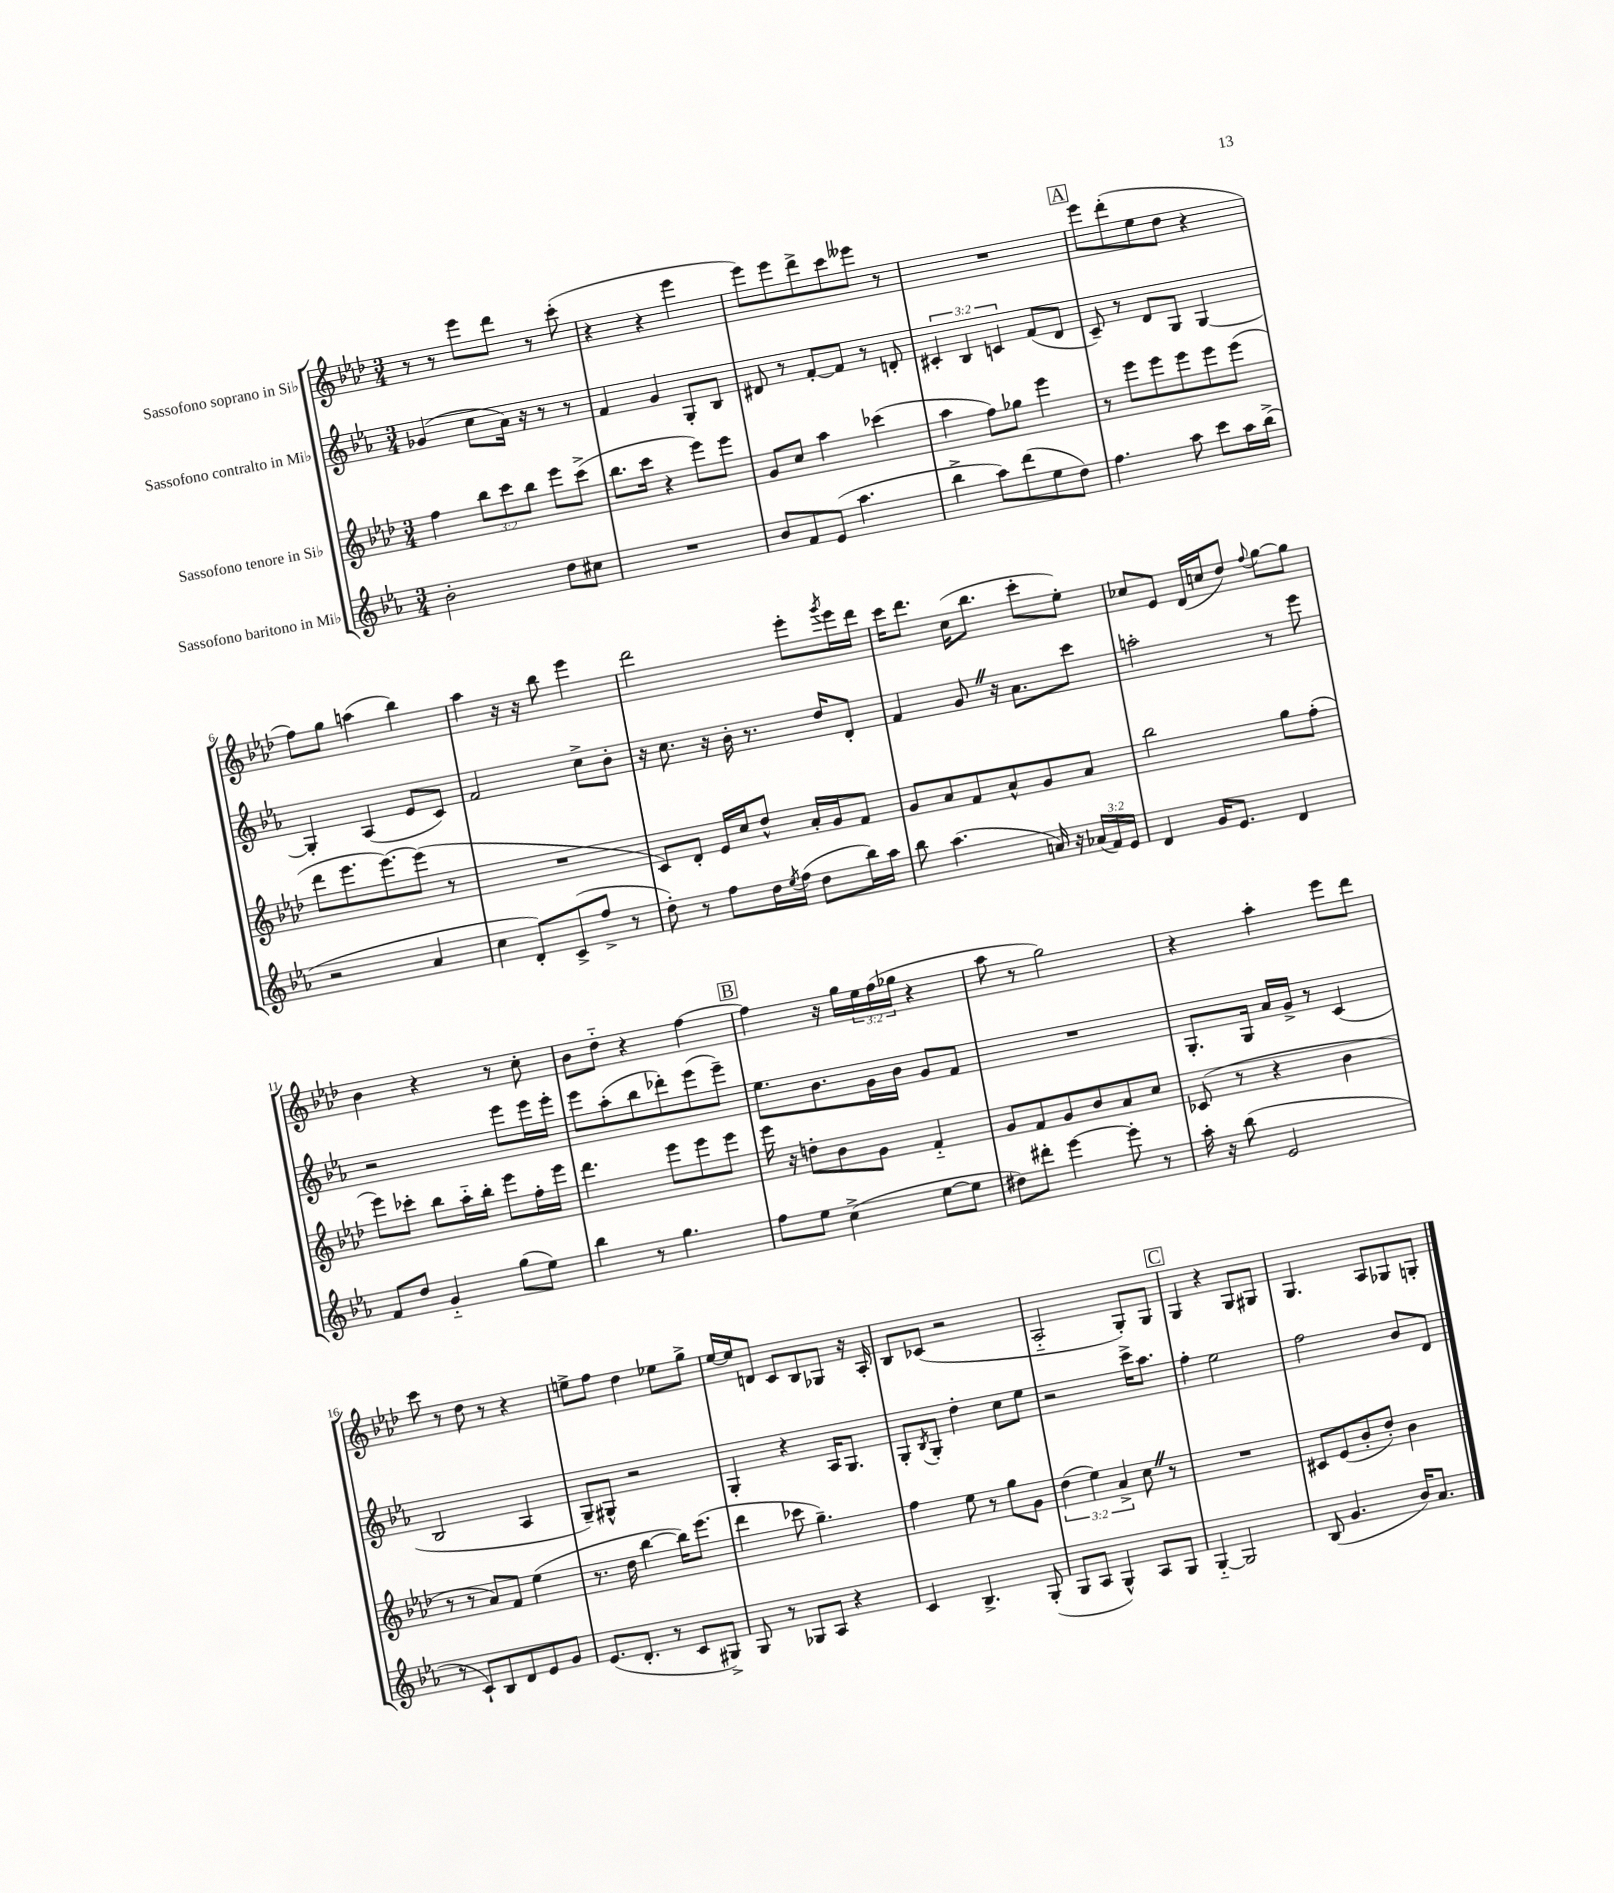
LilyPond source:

<<
\new StaffGroup <<
\new Staff = "s0" \with { instrumentName = "Sassofono soprano in Sib" } {
    \clef treble \key aes \major \numericTimeSignature \time 3/4 \override Staff.TupletNumber.text = #tuplet-number::calc-fraction-text
    r8 r8 ees'''8 des'''8 r8 c'''8-.( |
    r4 r4 ees'''4 |
    ees'''8) ees'''8 des'''8-> c'''8 eeses'''8 r8 |
    R2. |
    \mark \markup { \box "A" } ees'''8 des'''8-.( ees''8 des''8 r4 |
    f''8) g''8 a''4( bes''4) |
    aes''4 r16 r16 bes''8 ees'''4 |
    des'''2 ees'''8-. \acciaccatura { g'''8 } ees'''16 des'''16 |
    c'''16 des'''8. c''16( bes''8. c'''8-. ees''8-.) |
    ces''8 ees'8 des'16( c''16 des''8) \appoggiatura { f''8 } g''8~ g''8 |
    bes'4 r4 r8 c''8-. |
    bes'8 des''8-_ r4 f''4~ |
    \mark \markup { \box "B" } f''4 r16 g''16 \tuplet 3/2 { ees''16 f''16( ges''16 } r4 |
    aes''8 r8 g''2) |
    r4 aes''4-. ees'''8 des'''8 |
    c'''8 r8 des''8 r8 r4 |
    e''8-> f''8 des''4 ees''8 g''8-> |
    ees''16~ ees''16 d'8 c'8 bes8 ges8 r16 aes16-. |
    bes8 ces'8( r2 |
    aes2-_ g8-.) g8 |
    \mark \markup { \box "C" } g4 r4 g8 gis8 |
    g4. aes8 ges8 g8-. \bar "|." |
}
\new Staff = "s1" \with { instrumentName = "Sassofono contralto in Mib" } {
    \clef treble \key ees \major \numericTimeSignature \time 3/4 \override Staff.TupletNumber.text = #tuplet-number::calc-fraction-text
    ges'4( c''8 aes'16) r16 r8 r8 |
    f'4 g'4 g8-. bes8 |
    dis'8 r8 f'8~-. f'8 r8 d'8-. |
    \tuplet 3/2 { cis'4-. bes4 c'4 } f'8( d'8 |
    \mark \markup { \box "A" } c'8--) r8 d'8 g8 g4~ |
    g4-. aes4( ees'8 c'8) |
    f'2 c''8-> bes'8-. |
    r16 c''8. r16 bes'16-. r8. d''16 d'8-. |
    f'4 g'8 \once \override BreathingSign.text = \markup { \musicglyph "scripts.caesura.straight" } \breathe r16 aes'8. c'''8 |
    a''2-. r8 ees'''8 |
    r2 ees'''8 ees'''16 ees'''16-. |
    ees'''8 aes''8-.( bes''8 des'''8-.) ees'''8( ees'''8--) |
    \mark \markup { \box "B" } ees''8. bes'8. g'16 bes'16 g'8 f'8 |
    R2. |
    g8.-. g16 aes'16 g'16-> r8 c'4( |
    bes2 aes4 |
    g8--) gis8-^ r2 |
    g4-. r4 aes16 g8. |
    g8-. \acciaccatura { bes8 } g8-. d''4-. c''8 ees''8 |
    r2 c'''16-> aes''8. |
    \mark \markup { \box "C" } f''4-. ees''2 |
    f''2 bes'8 d'8 \bar "|." |
}
\new Staff = "s2" \with { instrumentName = "Sassofono tenore in Sib" } {
    \clef treble \key aes \major \numericTimeSignature \time 3/4 \override Staff.TupletNumber.text = #tuplet-number::calc-fraction-text
    f''4 \tuplet 3/2 { bes''8 c'''8 bes''8 } ees'''8 c'''8->( |
    bes''8. c'''16 r4 ees'''8) ees'''8 |
    g'8 c''8 aes''4 ces'''4( |
    aes''4 f''8) ges''8 ees'''4 |
    \mark \markup { \box "A" } r8 ees'''8 ees'''8 ees'''8 ees'''8 ees'''8( |
    des'''8 ees'''8. ees'''8.~) ees'''8( r8 |
    R2. |
    c'8) des'8-. ees'16 c''16 des''8-^ aes'16-. g'16 f'8 |
    g'8 aes'8 f'8 aes'8-^ g'8 aes'8 |
    bes''2 g''8 f''8-.( |
    ees'''8) ces'''8-. bes''8 aes''16-_ bes''16-. ees'''8 f''16-. ees'''16 |
    des'''4. ees'''8 ees'''8 ees'''8 |
    \mark \markup { \box "B" } ees'''16 r16 d''8-. bes'8 g'8 f'4-_ |
    g'8 f'8 g'8 bes'8 aes'8 c''8 |
    ces'8( r8 r4 bes'4 |
    r8 r8 aes'8) f'8 ees''4( |
    r8. des''16 bes''4~ bes''16) ees'''8.( |
    des'''4 ces'''8 g''4.--) |
    f''4 ees''8 r8 g''8 g'8 |
    \tuplet 3/2 { des''4( ees''4) aes'4-> } c''8 \once \override BreathingSign.text = \markup { \musicglyph "scripts.caesura.straight" } \breathe r8 |
    \mark \markup { \box "C" } R2. |
    cis'8 ees'8( bes'8-. des''8-.) bes'4 \bar "|." |
}
\new Staff = "s3" \with { instrumentName = "Sassofono baritono in Mib" } {
    \clef treble \key ees \major \numericTimeSignature \time 3/4 \override Staff.TupletNumber.text = #tuplet-number::calc-fraction-text
    bes'2-. d''8 cis''8 |
    R2. |
    bes'8 f'8 ees'8( aes''4. |
    bes''4-> aes''8) d'''8( ees''8 d''8) |
    \mark \markup { \box "A" } f''4. aes''8 c'''8 aes''16 bes''16->( |
    r2 aes'4 |
    c''4 d'8-.) c'8->( f''8-> r8 |
    d''8-.) r8 f''8 d''16 \acciaccatura { ees''8 } f''16( d''8 bes''16) aes''16 |
    bes''8 aes''4.( a'16) r16 \tuplet 3/2 { aes'16( f'16) ees'16 } |
    d'4 g'16 ees'8. d'4 |
    f'8 d''8 g'4-_ g''8( ees''8) |
    bes''4 r8 g''4. |
    \mark \markup { \box "B" } f''8 ees''8 c''4->( ees''8~ ees''8 |
    dis''8) dis'''8-. ees'''4~ ees'''8-. r8 |
    aes''16-. r16 bes''8( ees'2 |
    r8 c'8-!) bes8 d'8 ees'8 g'8 |
    ees'8.( d'8.-. r8 c'8 gis8->) |
    g8 r8 ges8 aes8 r4 |
    c'4 bes4.-> g8-.( |
    g8 aes8 g4-^) aes8 g8 |
    \mark \markup { \box "C" } g4~-_ g2 |
    bes8( g'4. bes'16) aes'8. \bar "|." |
}
>>
>>
